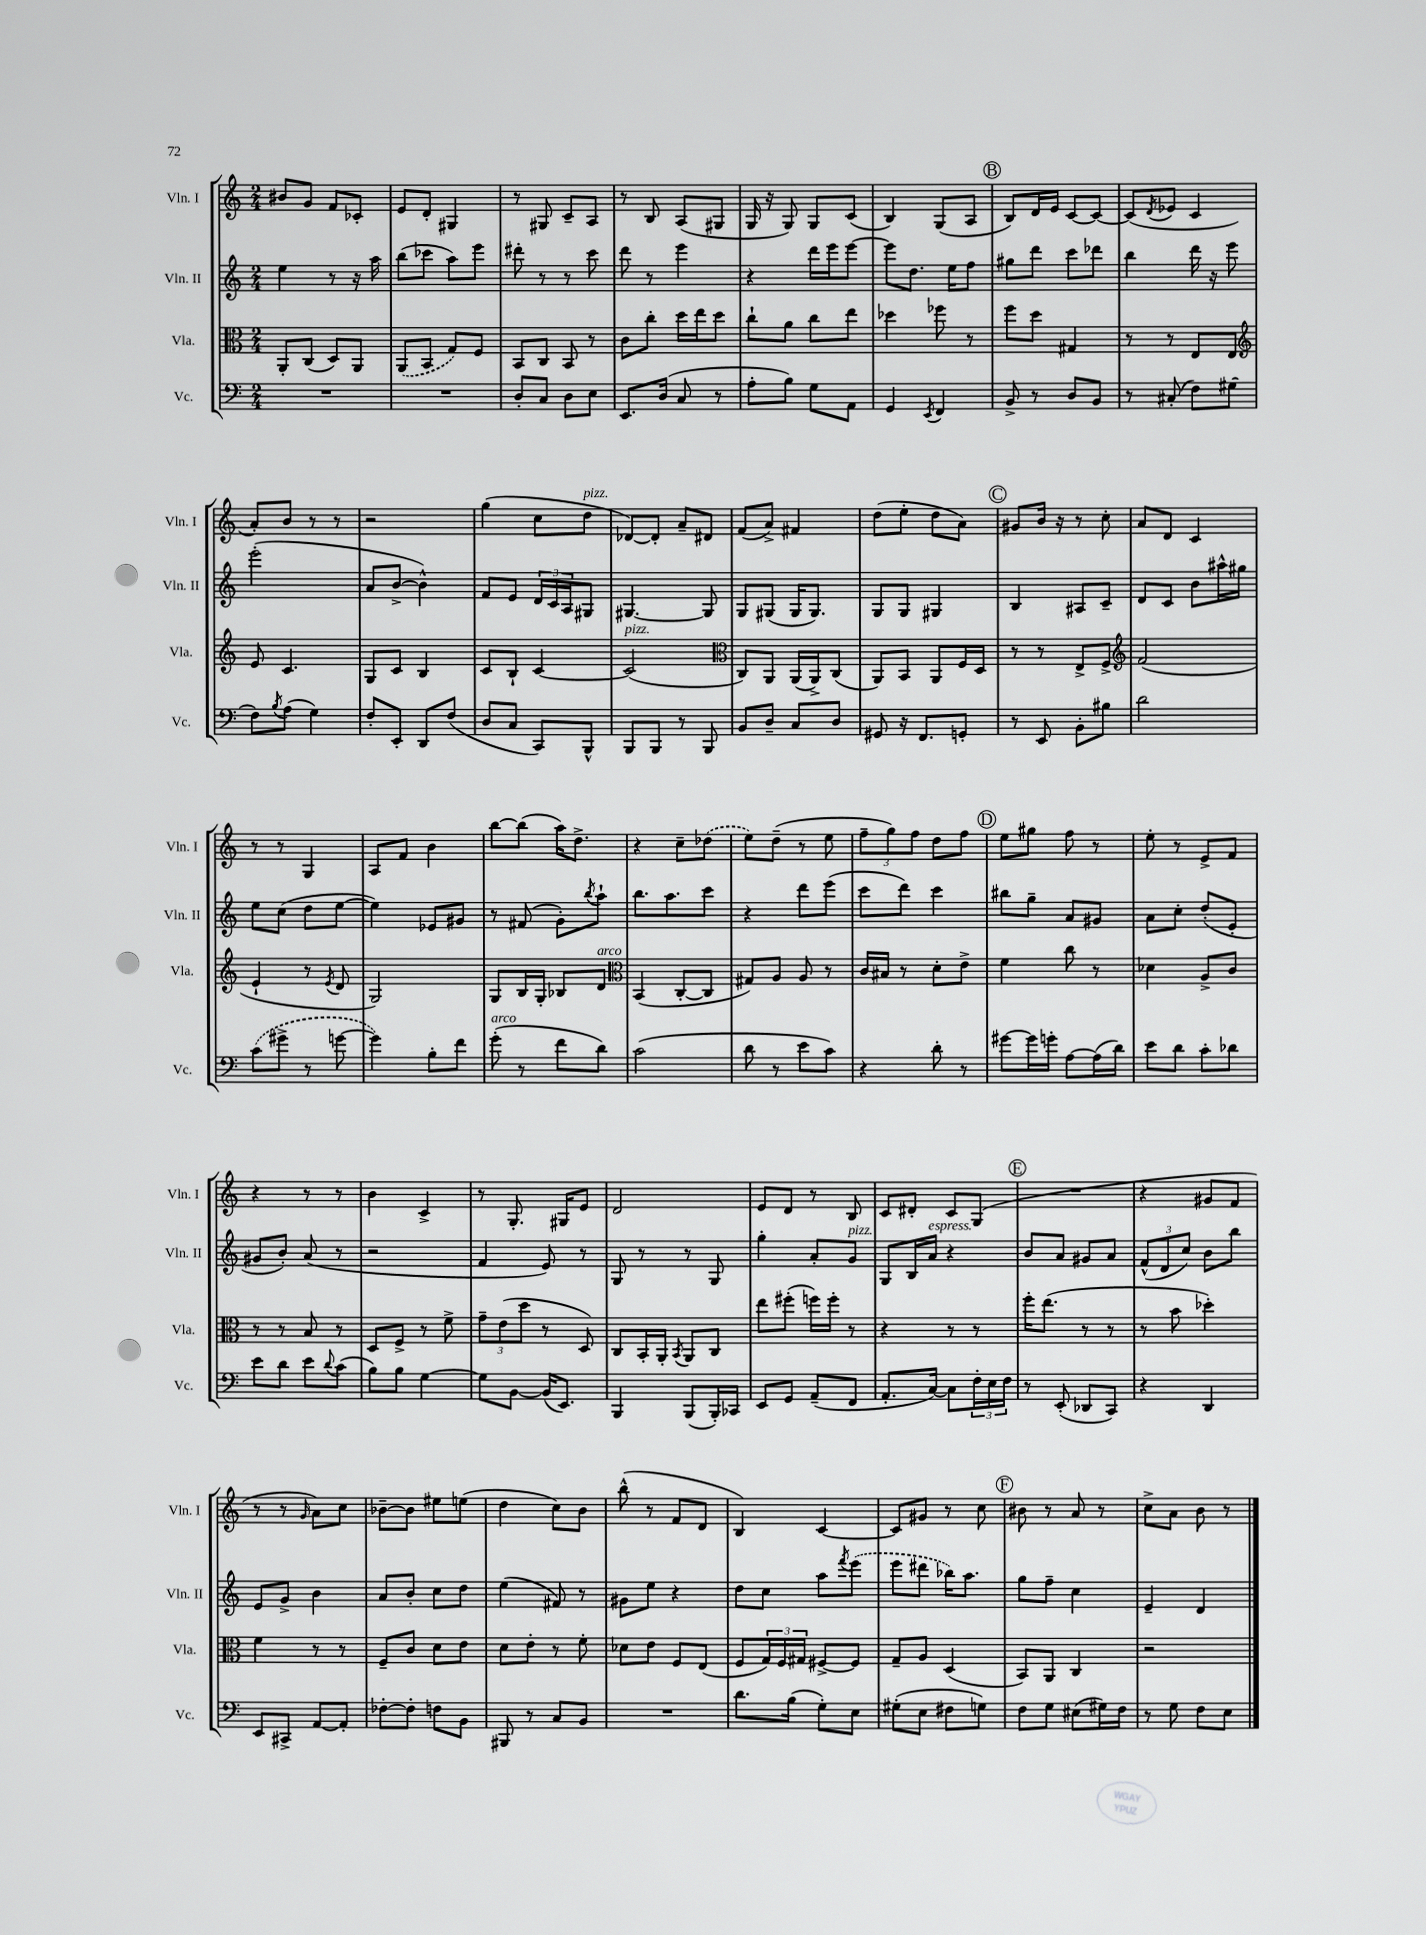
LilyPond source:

<<
\new StaffGroup <<
\new Staff = "s0" \with { instrumentName = "Vln. I" shortInstrumentName = "Vln. I" } {
    \clef treble \key c \major \numericTimeSignature \time 2/4
    bis'8 g'8 f'8 ces'8-. |
    e'8 d'8-. gis4 |
    r8 gis8 c'8-- a8 |
    r8 b8 a8( gis8 |
    g16 r16 g8) g8 c'8( |
    b4) g8( a8 |
    \mark \markup { \circle "B" } b8) d'16 e'16 c'8~ c'8~ |
    c'8( \acciaccatura { d'8 } ees'8 c'4 |
    a'8-.) b'8 r8 r8 |
    r2 |
    g''4( c''8 d''8^\markup { \italic "pizz." } |
    des'8~) des'8-. a'8-- dis'8 |
    f'8( a'8->) fis'4 |
    d''8( e''8-. d''8 a'8) |
    \mark \markup { \circle "C" } gis'8 b'16 r16 r8 c''8-. |
    a'8 d'8 c'4 |
    r8 r8 g4 |
    a8 f'8 b'4 |
    b''8~ b''8( a''16) d''8.-> |
    r4 c''8-- \once \slurDashed des''8( |
    e''8) d''8--( r8 e''8 |
    \tuplet 3/2 { f''8-- g''8) f''8 } d''8 f''8 |
    \mark \markup { \circle "D" } e''8 gis''8 f''8 r8 |
    e''8-. r8 e'8-> f'8 |
    r4 r8 r8 |
    b'4 c'4-> |
    r8 g8.-. gis16 e'8 |
    d'2 |
    e'8 d'8 r8 b8 |
    c'8 dis'8-. c'8 g8( |
    \mark \markup { \circle "E" } R2 |
    r4 gis'8 f'8 |
    r8 r8 \grace { g'16 } a'8) c''8 |
    bes'8~-- bes'8 eis''8 e''8( |
    d''4 c''8) b'8 |
    b''8-^( r8 f'8 d'8 |
    b4) c'4~ |
    c'8 gis'8 r8 c''8 |
    \mark \markup { \circle "F" } bis'8 r8 a'8 r8 |
    c''8-> a'8 b'8 r8 \bar "|." |
}
\new Staff = "s1" \with { instrumentName = "Vln. II" shortInstrumentName = "Vln. II" } {
    \clef treble \key c \major \numericTimeSignature \time 2/4
    e''4 r8 r16 a''16 |
    b''8( ces'''8 a''8) e'''8 |
    dis'''8-. r8 r8 c'''8 |
    d'''8 r8 e'''4 |
    r4 d'''16 e'''16 e'''8~ |
    e'''8 d''8. e''16 f''8 |
    \mark \markup { \circle "B" } gis''8 d'''8 c'''8 des'''8 |
    b''4 d'''16 r16 e'''8 |
    e'''2-.( |
    a'8 b'8~-> b'4-^) |
    f'8 e'8 \tuplet 3/2 { d'16 c'16 a16 } gis8 |
    gis4.~ gis8 |
    g8 gis8( gis16 gis8.) |
    g8 g8 gis4 |
    \mark \markup { \circle "C" } b4 ais8 c'8-- |
    d'8 c'8 b'8 ais''16-^ gis''16 |
    e''8 c''8( d''8 e''8~ |
    e''4) ees'8 gis'8 |
    r8 fis'8( g'8-.) \acciaccatura { b''8 } a''8-! |
    b''8. a''8. c'''8 |
    r4 d'''8 e'''8( |
    c'''8 d'''8) c'''4 |
    \mark \markup { \circle "D" } bis''8 g''8-- a'8 gis'8 |
    a'8 c''8-. d''8-.( e'8-. |
    gis'8 b'8-.) a'8( r8 |
    r2 |
    f'4 e'8) r8 |
    g8 r8 r8 g8 |
    g''4-. a'8-. g'8^\markup { \italic "pizz." } |
    g8 b16 a'16^\markup { \italic "espress." } r4 |
    \mark \markup { \circle "E" } b'8 a'8 gis'8 a'8 |
    \tuplet 3/2 { f'8-^( d'8 c''8) } b'8 b''8 |
    e'8 g'8-> b'4 |
    a'8 b'8-. c''8 d''8 |
    e''4( fis'8) r8 |
    gis'8 e''8 r4 |
    d''8 c''8 a''8 \acciaccatura { f'''8 } \once \slurDashed e'''8( |
    e'''8 dis'''8 bes''16) a''8. |
    \mark \markup { \circle "F" } g''8 f''8-- c''4 |
    e'4-- d'4 \bar "|." |
}
\new Staff = "s2" \with { instrumentName = "Vla." shortInstrumentName = "Vla." } {
    \clef alto \key c \major \numericTimeSignature \time 2/4
    a,8-. c8( d8) a,8 |
    \once \slurDashed a,8( b,8 g8) f8 |
    b,8 c8 b,8 r8 |
    c'8 c''8-. d''16 e''16 d''8 |
    c''8-! a'8 c''8 e''8 |
    des''4 fes''8 r8 |
    \mark \markup { \circle "B" } f''8 d''8 gis4 |
    r8 r8 e8 e8 |
    \clef treble e'8 c'4. |
    g8 c'8 b4 |
    c'8 b8-! c'4~ |
    c'2^\markup { \italic "pizz." }( |
    \clef alto c8) a,8 a,16( a,16->) c8( |
    a,8) b,8 a,8 f16 d16 |
    \mark \markup { \circle "C" } r8 r8 e8-> f8-> |
    \clef treble f'2( |
    e'4-! r8 \acciaccatura { e'8 } d'8 |
    g2) |
    g8 b16 g16-. bes8 d'8^\markup { \italic "arco" } |
    \clef alto b,4( c8~-. c8 |
    gis8) a8 a8 r8 |
    c'16 bis16 r8 d'8-. e'8-> |
    \mark \markup { \circle "D" } f'4 c''8 r8 |
    des'4 a8-> c'8 |
    r8 r8 b8 r8 |
    d8 f8-> r8 f'8-> |
    \tuplet 3/2 { g'8-- e'8( d''8 } r8 d8) |
    c8 b,16-. a,16-. \acciaccatura { b,8 } a,8 c8 |
    e''8 fis''8-.( f''16) f''16-. r8 |
    r4 r8 r8 |
    \mark \markup { \circle "E" } f''16-. e''8.( r8 r8 |
    r8 b'8 des''4-.) |
    f'4 r8 r8 |
    f8-- c'8 d'8 e'8 |
    d'8 e'8-. r8 f'8-. |
    des'8 e'8 f8 e8( |
    f8 \tuplet 3/2 { g16) f16 gis16 } fis8~-> fis8 |
    g8-- a8 d4( |
    \mark \markup { \circle "F" } b,8) a,8 c4 |
    r2 \bar "|." |
}
\new Staff = "s3" \with { instrumentName = "Vc." shortInstrumentName = "Vc." } {
    \clef bass \key c \major \numericTimeSignature \time 2/4
    R2 |
    R2 |
    d8-. c8 d8 e8 |
    e,8. d16( c8 r8 |
    a8-. b8) g8 a,8 |
    g,4 \acciaccatura { e,8 } f,4 |
    \mark \markup { \circle "B" } b,8-> r8 d8 b,8 |
    r8 cis8-.( f8) gis8( |
    f8) \acciaccatura { b8 } a8( g4) |
    f8-. e,8-. d,8 f8( |
    d8 c8 c,8) b,,8-^ |
    b,,8 b,,8 r8 b,,8 |
    b,8 d8-- c8 d8 |
    gis,8 r16 f,8. g,8-. |
    \mark \markup { \circle "C" } r8 e,8 b,8-. bis8 |
    d'2 |
    \once \slurDashed c'8( gis'8-> r8 g'8~ |
    g'4) b8-. f'8 |
    g'8-.^\markup { \italic "arco" }( r8 f'8 d'8) |
    c'2( |
    d'8 r8 e'8 c'8) |
    r4 d'8-. r8 |
    \mark \markup { \circle "D" } gis'8~ gis'16 g'16-. a8~ a16( d'16) |
    e'8 d'8 c'8-. des'8 |
    e'8 d'8 e'8 \appoggiatura { d'8 } c'8( |
    b8) b8 g4~ |
    g8 b,8~ b,16( e,8.) |
    b,,4 b,,8( b,,16-.) ces,16 |
    e,8 g,8 a,8--( f,8 |
    a,8.-. c16~) c8 \tuplet 3/2 { f16-. e16 f16 } |
    \mark \markup { \circle "E" } r8 e,8-.( des,8 c,8) |
    r4 d,4 |
    e,8 cis,8-> a,8~ a,8-. |
    fes8~-. fes8-. f8 b,8 |
    bis,,8 r8 c8 b,8 |
    R2 |
    d'8. b16( g8-.) e8 |
    gis8-.( e8 fis8 g8) |
    \mark \markup { \circle "F" } f8 g8 eis8( gis16) f16 |
    r8 g8 f8 e8 \bar "|." |
}
>>
>>
\layout { \context { \Score \remove "Bar_number_engraver" } }
